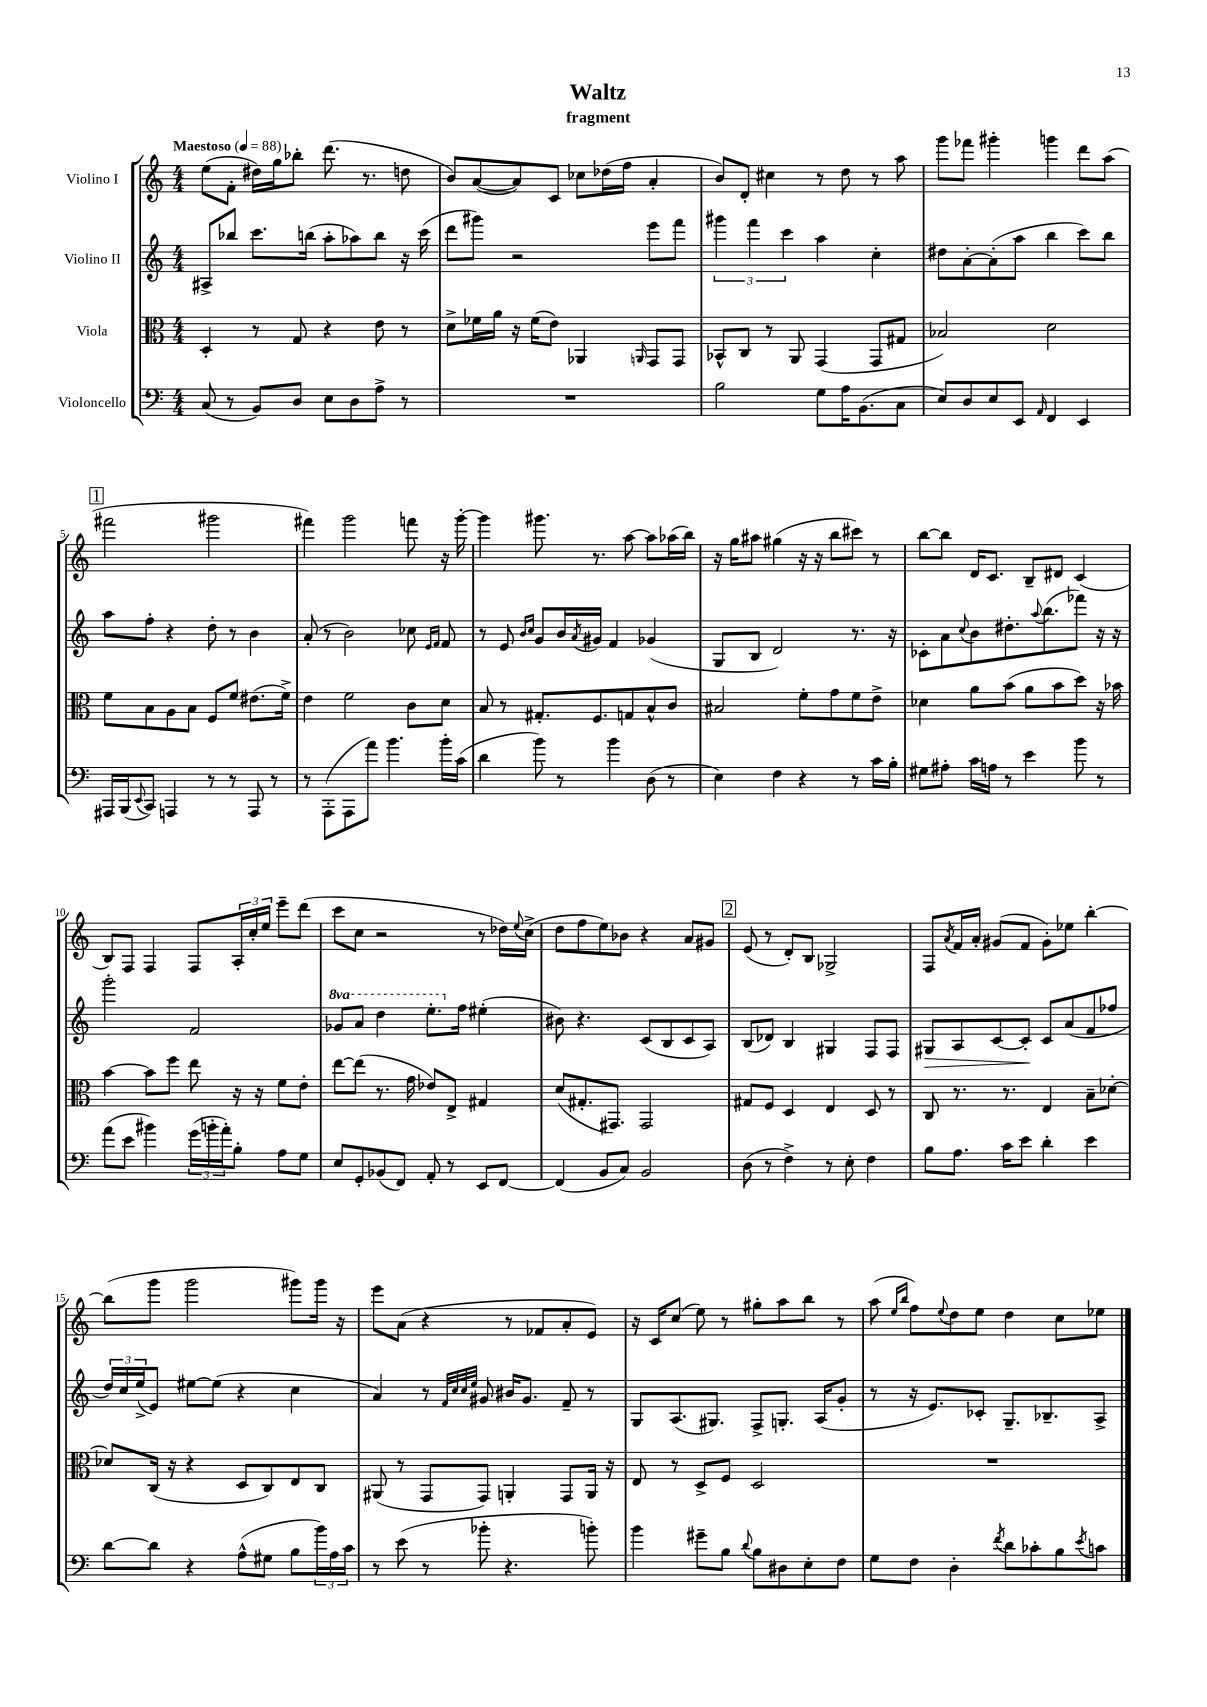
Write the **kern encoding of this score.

**kern	**kern	**kern	**kern
*staff4	*staff3	*staff2	*staff1
*clefF4	*clefC3	*clefG2	*clefG2
*k[]	*k[]	*k[]	*k[]
*M4/4	*M4/4	*M4/4	*M4/4
*MM88	*MM88	*MM88	*MM88
(8C	4D'	8A#^	(8ee
8r	.	8bb-	8f'
8BB)	8r	8.ccc	16dd#)
.	.	.	16gg
8D	8G	.	8bb-'
.	.	(16bb	.
8E	4r	8aa'	(8.ddd
8D	.	8aa-)	.
.	.	.	8.r
8A^	8e	8bb	.
8r	8r	16r	8dd
.	.	(16ccc	.
=	=	=	=
1r	8d^	8ddd	8b)
.	16f-	8ggg#)	([8a
.	16a	.	.
.	16r	2r	8a])
.	(16f-	.	.
.	8e)	.	8c
.	4AA-	.	8cc-
.	.	.	(16dd-
.	.	.	16ff
.	16qqAA	.	.
.	8GG	8eee	4a'
.	8GG	8fff	.
=	=	=	=
2B	8BB-^^	6ggg#	8b)
.	8C	.	8d'
.	.	6fff	.
.	8r	.	4cc#
.	.	6ccc	.
.	8AA	.	.
8G	(4GG	4aa	8r
16A	.	.	8dd
(8.BB	.	.	.
.	8GG	4cc'	8r
8C	8G#	.	8aa
=	=	=	=
8E)	2B-)	8dd#	8ggg
8D	.	[8a'	8fff-
8E	.	(8a']	4ggg#'
8EE	.	8aa	.
16qqAA	.	.	.
4FF	2d	4bb	4ggg
4EE	.	8ccc)	8ddd
.	.	8bb	(8aa
=	=	=	=
16AAA#	8f	8aa	2fff#
(16BBB	.	.	.
8qqEE	.	.	.
8CC)	8B	8ff'	.
4AAA	8A	4r	.
.	8B	.	.
8r	8F	8dd'	2ggg#
8r	8f	8r	.
8AAA	(8.e#	4b	.
8r	.	.	.
.	16f^)	.	.
=	=	=	=
8r	4e	(8a'	4fff#)
(8AAA'	.	8r	.
8AAA	2f	2b)	2ggg
8a)	.	.	.
4.b	.	.	.
.	8c	8cc-	8fff
.	.	16qqe	.
.	.	16qqf	.
16b'	8d	8f	16r
(16c	.	.	[16ggg'
=	=	=	=
4d	8B	8r	4ggg]
.	8r	8e	.
.	.	16qqb	.
.	.	16qqcc	.
8b)	8.G#'	8g	8.ggg#
8r	.	16b	.
.	.	8qa	.
.	8.F	16g#	8.r
4b	.	4f	.
.	8G	.	[8aa
(8D	8B^^	(4g-	8aa]
8r	8c	.	(16aa-
.	.	.	16bb)
=	=	=	=
4E)	2B#	8G	16r
.	.	.	16gg
.	.	8B	8aa#
4F	.	2d)	(4gg#
4r	8f'	.	16r
.	.	.	16r
.	8g	.	8bb
8r	8f	8.r	8ccc#)
16c	8e^	.	8r
16B'	.	16r	.
=	=	=	=
8G#	4d-	8c-'	[8bb
8A#'	.	8a	8bb]
.	.	8qqcc	.
16c	8a	8b	16d
16A	.	.	8.c
8r	(8b	8.dd#'	.
4e	8a	.	8B~
.	.	8qqaa	.
.	.	(8.bb	.
.	8b	.	8d#
8b	8dd)	8fff-)	(4c
8r	16r	16r	.
.	16b-	16r	.
=	=	=	=
(8a	[4b	2ggg'	8B)
8e	.	.	8F
4b#)	8b]	.	4F
.	8ff	.	.
(24g	8ee	2f	8F
24b'	.	.	.
24a')	.	.	.
8B'	16r	.	24A'
.	.	.	24cc'
.	16r	.	.
.	.	.	24ee
8A	8f	.	8eee~
8G	8e'	.	(8ddd
=	=	=	=
8E	[8ee	8gg-	8ccc
8GG'	(8ee]	8aa	8cc
(8BB-	8.r	4ddd	2r
8FF)	.	.	.
.	16g	.	.
8AA'	8e-)	8.eee'	.
8r	8E^	.	.
.	.	16ff	.
8EE	4G#	(4ee#'	8r
[8FF	.	.	16dd-)
.	.	.	8qqee
.	.	.	(16cc^
=	=	=	=
(4FF]	(8d	8b#)	8dd
.	8.G#'	4.r	8ff
8BB	.	.	8ee)
.	8.GG#)	.	.
8C)	.	.	8b-
2BB	2GG#	(8c	4r
.	.	8B	.
.	.	8c	8a
.	.	8A)	8g#
=	=	=	=
(8D	8G#	(8B	(8e
8r	8F	8d-)	8r
4F^)	4D	4B	8d')
.	.	.	8B
8r	4E	4G#	2G-^
8E'	.	.	.
4F	8D	8F	.
.	8r	8F	.
=	=	=	=
8B	8C	8G#	8F
.	.	.	8qa
8.A	8.r	8A	16f
.	.	.	16a'
.	.	[8c	(8g#
16c	8.r	.	.
8e	.	8c']	8f
4d'	4E	8c	8g#')
.	.	(8a	8ee-
4e	8B~	8f	[4bb'
.	[8d-'	8ff-	.
=	=	=	=
[8d	8d-]	24dd)	(8bb]
.	.	24cc	.
.	.	(24ee^	.
8d]	(16C	8e)	8ggg
.	16r	.	.
4r	4r	[8ee#	2ggg
.	.	(8ee#]	.
(8A^^	8D	4r	.
8G#	8C)	.	.
8B	8E	4cc	8ggg#)
24b)	8C	.	16ggg#
24A	.	.	.
.	.	.	16r
24c	.	.	.
=	=	=	=
8r	(8AA#	4a)	8eee
(8e	8r	.	(8a
8r	8GG	8r	4r
.	.	32qqf	.
.	.	32qqcc	.
.	.	32qqcc	.
.	.	32qqee	.
8b-'	8GG)	8g#	.
4.r	4AA'	16b#	8r
.	.	8.g#	.
.	.	.	8f-
.	8GG	8f~	8a'
8b')	16AA	8r	8e)
.	16r	.	.
=	=	=	=
4b	8E	8G	16r
.	.	.	16c
.	8r	(8.A	(8cc
8g#~	8D^	.	8ee)
.	.	8.G#)	.
8B	8F	.	8r
8qqd	.	.	.
8B	2D	8F^	8gg#'
8D#	.	8.G'	8aa
8E'	.	.	8bb
.	.	(16A	.
8F	.	8g'	8r
=	=	=	=
8G	1r	8r	(8aa
.	.	.	16qqee
.	.	.	16qqbb
8F	.	16r	8ff)
.	.	8.e)	.
.	.	.	8qqee
4D'	.	.	8dd
.	.	8c-'	8ee
8qf	.	.	.
8d	.	8.G~	4dd
8c-'	.	.	.
.	.	8.B-~	.
8B	.	.	8cc
8qe	.	.	.
8c	.	8A^	8ee-
==	==	==	==
*-	*-	*-	*-
